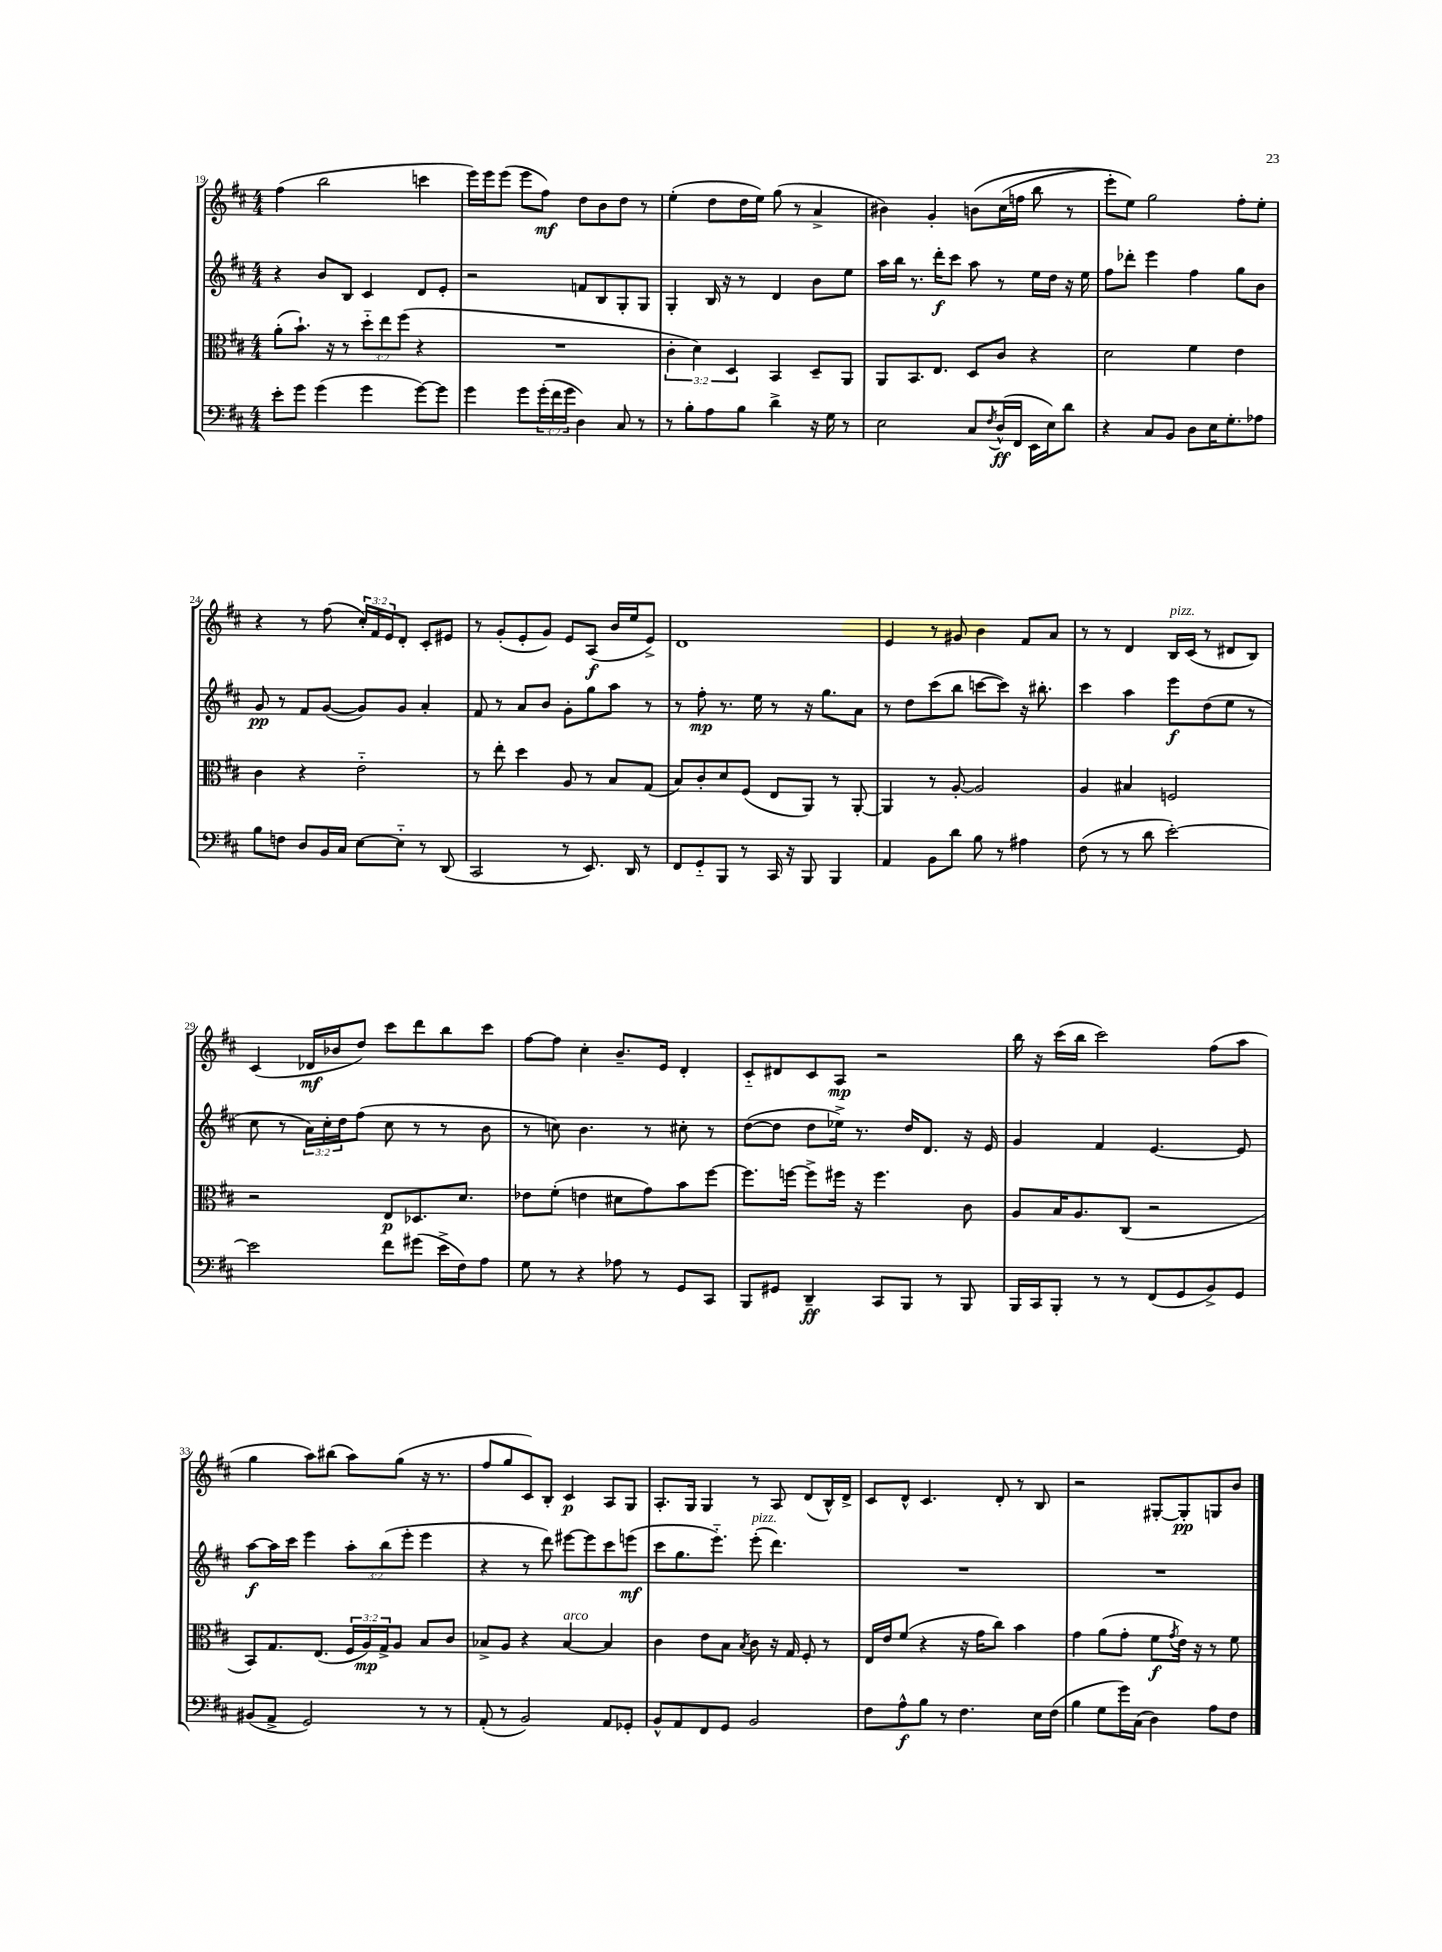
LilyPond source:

<<
\new StaffGroup <<
\new Staff = "s0" {
    \clef treble \key d \major \numericTimeSignature \time 4/4 \override Staff.TupletNumber.text = #tuplet-number::calc-fraction-text
    fis''4( b''2 c'''4 |
    e'''16) e'''16 e'''8( e'''8 fis''8\mf) d''8 b'8 d''8 r8 |
    e''4-.( d''8 d''16 e''16) g''8( r8 a'4-> |
    bis'4) g'4-. b'8\( cis''16( f''16 b''8 r8 |
    e'''8-.) e''8\) g''2 fis''8-. e''8-. |
    r4 r8 fis''8( \tuplet 3/2 { cis''16-.) fis'16 e'16 } d'8-. cis'8-. eis'8 |
    r8 g'8-.( e'8-. g'8) e'8 a8\f( b'16 e''16 e'8->) |
    d'1 |
    e'4 r8 gis'8 b'4 fis'8 a'8 |
    r8 r8 d'4 b16^\markup { \italic "pizz." } cis'16( r8 dis'8 b8) |
    cis'4( des'16\mf bes'16 d''8) cis'''8 d'''8 b''8 cis'''8 |
    fis''8~ fis''8 cis''4-. b'8.-- e'16 d'4-. |
    cis'8-_ dis'8 cis'8 a8\mp r2 |
    b''16 r16 cis'''16( b''16 cis'''2) fis''8( a''8 |
    g''4 a''8) bis''8( a''8) g''8( r16 r8. |
    fis''8 g''8 cis'8) b8-. cis'4\p a8 g8 |
    a8.-. g16 g4 r8 a8 d'8( b16-^) d'16-> |
    cis'8 d'8-^ cis'4. d'8-. r8 b8 |
    r2 gis8~-. gis8-.\pp g8 b'8 \bar "|." |
}
\new Staff = "s1" {
    \clef treble \key d \major \numericTimeSignature \time 4/4 \override Staff.TupletNumber.text = #tuplet-number::calc-fraction-text
    r4 b'8 b8 cis'4 d'8 e'8-. |
    r2 f'8 b8 g8-. g8 |
    g4-. b16 r16 r8 d'4 b'8 e''8 |
    a''16 b''16 r8. d'''16-.\f cis'''8 a''8 r8 e''16 d''16 r16 e''16 |
    fis''8 des'''8-. e'''4 fis''4 g''8 b'8 |
    g'8\pp r8 fis'8 g'8~( g'8) g'8 a'4-. |
    fis'8 r8 a'8 b'8 g'8-. g''8 a''8 r8 |
    r8 fis''8-.\mp r8. e''16 r8 r16 g''8. a'8 |
    r8 d''8 cis'''8( b''8 c'''8~ c'''8) r16 bis''8.-. |
    cis'''4 a''4 e'''8\f d''8( e''8 r8 |
    cis''8 r8 \tuplet 3/2 { a'16) cis''16-. d''16 } fis''8( cis''8 r8 r8 b'8 |
    r8 c''8) b'4. r8 cis''8-. r8 |
    d''8~( d''8 d''8 ees''16->) r8. d''16 d'8. r16 e'16 |
    g'4 fis'4 e'4.~ e'8 |
    a''8~\f a''16 cis'''16 e'''4 \tuplet 3/2 { a''8-. b''8( e'''8-. } e'''4 |
    r4 r8 d'''8) eis'''8~ eis'''8 cis'''8 e'''8\mf( |
    cis'''8 g''8. e'''8.-_) e'''8-.^\markup { \italic "pizz." }( d'''4.) |
    R1 |
    R1 \bar "|." |
}
\new Staff = "s2" {
    \clef alto \key d \major \numericTimeSignature \time 4/4 \override Staff.TupletNumber.text = #tuplet-number::calc-fraction-text
    a'8-.( b'8.-!) r16 r8 \tuplet 3/2 { d''8-_ e''8 fis''8( } r4 |
    R1 |
    \tuplet 3/2 { cis'4-. d'4) d4 } b,4 d8-- a,8 |
    a,8 b,8. e8. d8 cis'8 r4 |
    d'2 fis'4 e'4 |
    cis'4 r4 e'2-_ |
    r8 e''8-. d''4 a8 r8 b8 g8( |
    b8) cis'8-. d'8 fis8( e8 a,8) r8 a,8~-. |
    a,4 r8 a8~-. a2 |
    a4 bis4 f2 |
    r2 e8\p des8. d'8. |
    ees'8 fis'8-.( e'4 dis'8 g'8) b'8 fis''8~ |
    fis''8. f''16~ f''8-> fis''16 r16 fis''4. cis'8 |
    a8 b16 a8. cis8( r2 |
    b,8) g8. e8.( \tuplet 3/2 { fis16 a16\mp) g16-> } a8 b8 cis'8 |
    bes8-> a8 r4 bes4~^\markup { \italic "arco" } bes4 |
    cis'4 e'8 b8 \acciaccatura { b8 } cis'8 r16 g16 fis8-. r8 |
    e16 e'16 fis'8( r4 r16 g'16 cis''8) b'4 |
    g'4 a'8( g'8-. fis'8\f \acciaccatura { g'8 } e'16) r16 r8 fis'8 \bar "|." |
}
\new Staff = "s3" {
    \clef bass \key d \major \numericTimeSignature \time 4/4 \override Staff.TupletNumber.text = #tuplet-number::calc-fraction-text
    e'8-. g'8 g'4( g'4 g'8~) g'8 |
    g'4 g'8 \tuplet 3/2 { g'16-.( fis'16 g'16 } d4) cis8 r8 |
    r8 b8-. a8 b8 d'4-> r16 g16 r8 |
    e2 cis8 \acciaccatura { fis8 } d16-^\ff( fis,16 e,16 e16) d'8 |
    r4 cis8 b,8 d8 e16 g8.-. aes8 |
    b8 f8 d8 b,16 cis16 e8~ e8-_ r8 d,8( |
    cis,2 r8 e,8.) d,16 r8 |
    fis,8 g,8-_ b,,8 r8 cis,16 r16 b,,8 b,,4 |
    a,4 b,8 d'8 b8 r8 ais4 |
    fis8( r8 r8 d'8 e'2~-.) |
    e'2 fis'8 gis'8( e'16-> fis16) a8 |
    g8 r8 r4 aes8 r8 g,8 cis,8 |
    b,,8 gis,8 d,4--\ff cis,8 b,,8 r8 b,,8 |
    b,,16 cis,16 b,,8-. r8 r8 fis,8( g,8 b,8->) g,8 |
    bis,8( a,8-> g,2) r8 r8 |
    a,8-.( r8 b,2) a,8 ges,8-. |
    b,8-^ a,8 fis,8 g,8 b,2 |
    fis8 a8-^\f b8 r8 fis4. e16 fis16( |
    b4 g8 g'16) cis16( d4) a8 fis8 \bar "|." |
}
>>
>>
\layout { \context { \Score currentBarNumber = #19 } }
